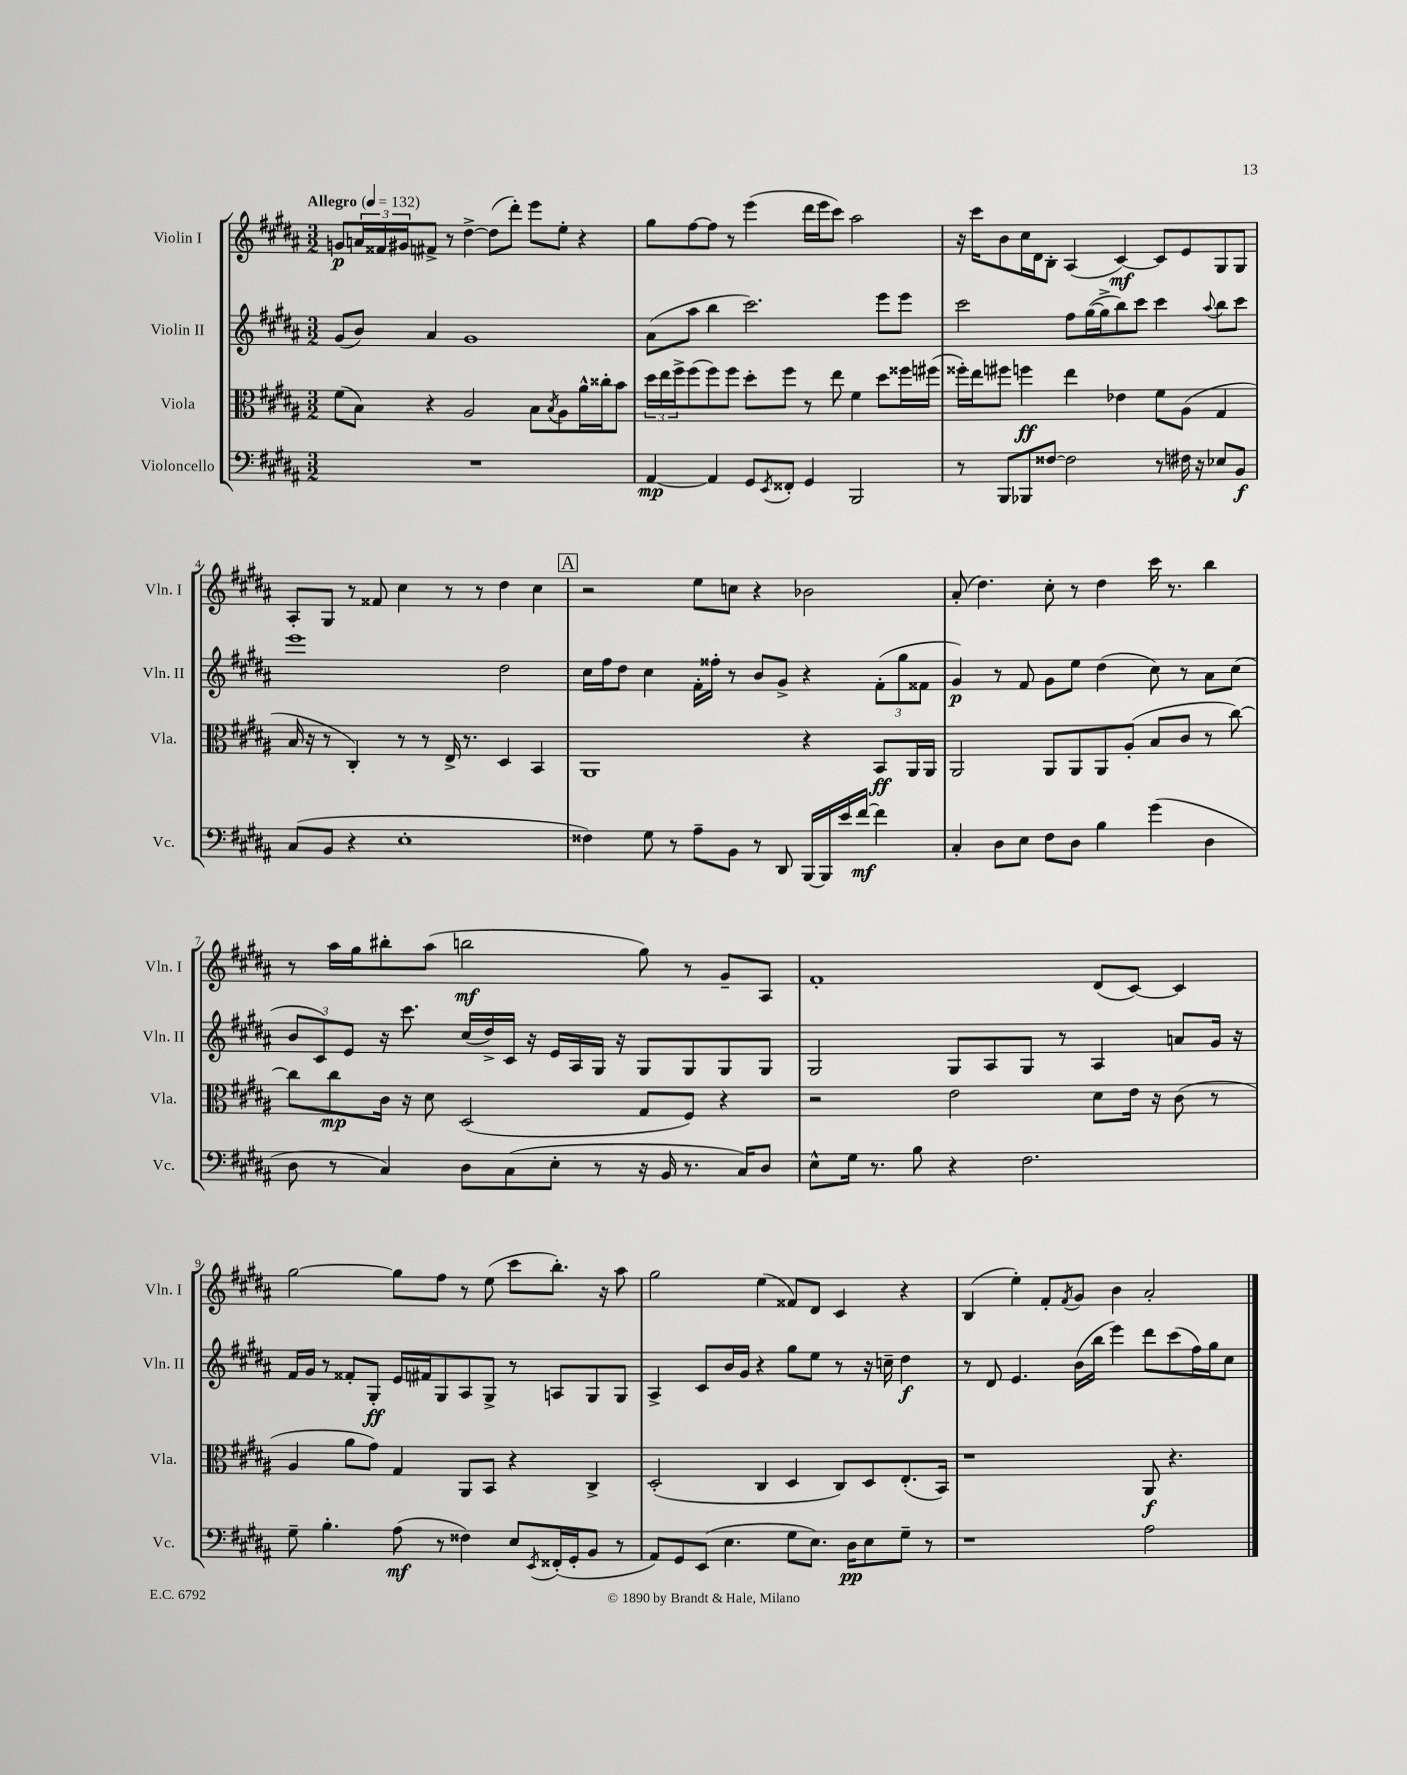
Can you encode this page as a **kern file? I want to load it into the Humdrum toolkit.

**kern	**dynam	**kern	**dynam	**kern	**dynam	**kern	**dynam
*part4	*part4	*part3	*part3	*part2	*part2	*part1	*part1
*staff4	*staff4	*staff3	*staff3	*staff2	*staff2	*staff1	*staff1
*I"Violoncello	*	*I"Viola	*	*I"Violin II	*	*I"Violin I	*
*I'Vc.	*	*I'Vla.	*	*I'Vln. II	*	*I'Vln. I	*
*clefF4	*	*clefC3	*	*clefG2	*	*clefG2	*
*k[f#c#g#d#a#]	*	*k[f#c#g#d#a#]	*	*k[f#c#g#d#a#]	*	*k[f#c#g#d#a#]	*
*M3/2	*	*M3/2	*	*M3/2	*	*M3/2	*
*MM132	*	*MM132	*	*MM132	*	*MM132	*
=1	=1	=1	=1	=1	=1	=1	=1
!	!	!	!	!	!	!LO:TX:a:B:t=Allegro	!
1.r	.	(8f#\L	.	(8g#/L	.	8gn/L	p
.	.	8B\J)	.	8b/J)	.	24an/L	.
.	.	.	.	.	.	24f##X/	.
.	.	.	.	.	.	24g#X/J	.
.	.	4r	.	4a#/	.	8f#X^/J	.
.	.	.	.	.	.	8r	.
.	.	2A#/	.	1g#	.	[4dd#^\	.
.	.	.	.	.	.	(8dd#\L]	.
.	.	.	.	.	.	8ddd#'\J)	.
.	.	8B\L	.	.	.	8eee\L	.
.	.	8qB/	.	.	.	.	.
.	.	8A#\	.	.	.	8ee'\J	.
.	.	16a#^^\L	.	.	.	4r	.
.	.	16cc##X'\J	.	.	.	.	.
.	.	8b\J	.	.	.	.	.
=2	=2	=2	=2	=2	=2	=2	=2
[4AA#/	mp	24dd#\LL	.	(8a#\L	.	8gg#\L	.
.	.	24ee\	.	.	.	.	.
.	.	24ff#^\J	.	.	.	.	.
.	.	(8ff#\	.	8aa#\J	.	[8ff#\	.
4AA#/]	.	8ff#\)	.	4bb\	.	8ff#\J]	.
.	.	8ff#\J	.	.	.	8r	.
8GG#/L	.	8dd#'\L	.	2.ccc#\)	.	(4eee\	.
8qEE/	.	.	.	.	.	.	.
8FF##X'/J	.	8ff#\J	.	.	.	.	.
4GG#/	.	8r	.	.	.	16ddd#\LL	.
.	.	.	.	.	.	16eee\J	.
.	.	8ee\	.	.	.	8ccc#\J)	.
2BBB/	.	4f#\	.	.	.	2aa#\	.
.	.	8dd#\L	.	8eee\L	.	.	.
.	.	16ff##X\L	.	8eee\J	.	.	.
.	.	(16ff#X\JJ	.	.	.	.	.
=3	=3	=3	=3	=3	=3	=3	=3
8r	.	16ff##X'\LL)	.	2ccc#\	.	16r	.
.	.	16ee\J	.	.	.	16ccc#\KL	.
8BBB/L	.	8ff#X\J	.	.	.	8b\	.
8BBB-X/	.	4ffn\	ff	.	.	16cc#\L	.
.	.	.	.	.	.	16d#\J	.
[8F##X/J	.	.	.	.	.	8B'\J	.
2F##\]	.	4ee\	.	8ff#\L	.	(4A#/	.
.	.	.	.	([16gg#\L	.	.	.
.	.	.	.	16gg#^\J]	.	.	.
.	.	4e-X\	.	8bb\)	.	[4c#/)	mf
.	.	.	.	8ccc#\J	.	.	.
8r	.	8f#\L	.	4ccc#\	.	8c#/L]	.
16F#X\	.	(8A#\J	.	.	.	8e/	.
16r	.	.	.	.	.	.	.
.	.	.	.	8qqaa#/	.	.	.
8E-X/L	.	4G#/	.	8bb\L	.	8G#/	.
8BB/J	f	.	.	8ccc#\J	.	8G#/J	.
!!LO:LB:g=z
=4	=4	=4	=4	=4	=4	=4	=4
(8C#/L	.	16B/	.	1eee	.	8A#'/L	.
.	.	16r	.	.	.	.	.
8BB/J	.	8r	.	.	.	8G#/J	.
4r	.	4C#'/)	.	.	.	8r	.
.	.	.	.	.	.	8f##X/	.
1E'	.	8r	.	.	.	4cc#\	.
.	.	8r	.	.	.	.	.
.	.	16E^/	.	.	.	8r	.
.	.	8.r	.	.	.	.	.
.	.	.	.	.	.	8r	.
.	.	4D#/	.	2dd#\	.	4dd#\	.
.	.	4BB/	.	.	.	4cc#\	.
!!LO:REH:place=s1:t=A
=5	=5	=5	=5	=5	=5	=5	=5
4F##X\)	.	1AA#	.	16cc#\LL	.	2r	.
.	.	.	.	16ff#\J	.	.	.
.	.	.	.	8dd#\J	.	.	.
8G#\	.	.	.	4cc#\	.	.	.
8r	.	.	.	.	.	.	.
8A#~\L	.	.	.	16f#'\LL	.	8ee\L	.
.	.	.	.	16ff##X'\JJ	.	.	.
8BB\J	.	.	.	8r	.	8ccn\J	.
8r	.	.	.	8b/L	.	4r	.
8DD#/	.	.	.	8g#^/J	.	.	.
[16BBB/LL	.	4r	.	4r	.	2b-X\	.
16BBB/]	.	.	.	.	.	.	.
16e/	.	.	.	.	.	.	.
[16f#/JJ	mf	.	.	.	.	.	.
4f#\]	.	8BB/L	ff	(12f#'\L	.	.	.
.	.	.	.	12gg#\	.	.	.
.	.	16AA#/L	.	.	.	.	.
.	.	.	.	12f##X\J	.	.	.
.	.	16AA#/JJ	.	.	.	.	.
=6	=6	=6	=6	=6	=6	=6	=6
4C#'/	.	2AA#/	.	4g#/)	p	(8a#'/	.
.	.	.	.	.	.	4.dd#\)	.
8D#\L	.	.	.	8r	.	.	.
8E\J	.	.	.	8f#/	.	.	.
8F#\L	.	8AA#/L	.	8g#\L	.	8cc#'\	.
8D#\J	.	8AA#/	.	8ee\J	.	8r	.
4B\	.	8AA#/	.	(4dd#\	.	4dd#\	.
.	.	(8A#'/J	.	.	.	.	.
(4g#\	.	8B/L	.	8cc#\)	.	16ccc#\	.
.	.	.	.	.	.	8.r	.
.	.	8c#/J	.	8r	.	.	.
4D#\	.	8r	.	8a#\L	.	4bb\	.
.	.	[8cc#\)	.	(8cc#\J	.	.	.
!!LO:LB:g=z
=7	=7	=7	=7	=7	=7	=7	=7
8D#\	.	8cc#\L]	.	12b/L	.	8r	.
.	.	.	.	12c#/)	.	.	.
8r	.	8cc#\	mp	.	.	16aa#\LL	.
.	.	.	.	12e/J	.	.	.
.	.	.	.	.	.	16gg#\J	.
4C#/)	.	16c#\Jk	.	16r	.	8bb#X'\	.
.	.	16r	.	8.ccc#\	.	.	.
.	.	8d#\	.	.	.	(8aa#\J	.
8D#\L	.	(2D#/	.	(16cc#/LL	.	2bbn\	mf
.	.	.	.	16dd#^/)	.	.	.
(8C#\	.	.	.	16c#/JJ	.	.	.
.	.	.	.	16r	.	.	.
8E'\J	.	.	.	16e/LL	.	.	.
.	.	.	.	16A#/	.	.	.
8r	.	.	.	16G#/JJ	.	.	.
.	.	.	.	16r	.	.	.
16r	.	8G#/L	.	8G#/L	.	8gg#\)	.
16BB/	.	.	.	.	.	.	.
8.r	.	8F#/J)	.	8G#/	.	8r	.
.	.	4r	.	8G#/	.	8g#~/L	.
16C#/KL)	.	.	.	.	.	.	.
8D#/J	.	.	.	8G#/J	.	8A#/J	.
=8	=8	=8	=8	=8	=8	=8	=8
8E^^\L	.	2r	.	2G#/	.	1f#'	.
16G#\Jk	.	.	.	.	.	.	.
8.r	.	.	.	.	.	.	.
8B\	.	.	.	.	.	.	.
4r	.	2e\	.	8G#/L	.	.	.
.	.	.	.	8A#/	.	.	.
2.F#\	.	.	.	8G#/J	.	.	.
.	.	.	.	8r	.	.	.
.	.	8d#\L	.	4A#/	.	(8d#/L	.
.	.	16e\Jk	.	.	.	[8c#/J)	.
.	.	16r	.	.	.	.	.
.	.	(8c#\	.	8an/L	.	4c#/]	.
.	.	8r	.	16g#/Jk	.	.	.
.	.	.	.	16r	.	.	.
!!LO:LB:g=z
=9	=9	=9	=9	=9	=9	=9	=9
8G#~\	.	4A#/	.	16f#/LL	.	[2gg#\	.
.	.	.	.	16g#/JJ	.	.	.
4.B'\	.	.	.	8r	.	.	.
.	.	8a#\L	.	8f##X'/L	.	.	.
.	.	8g#\J)	.	8G#'/J	ff	.	.
(8A#\	mf	4G#/	.	16e/LL	.	8gg#\L]	.
.	.	.	.	16f#X/J	.	.	.
8r	.	.	.	8G#/	.	8ff#\J	.
4F##X\)	.	8AA#/L	.	8A#/	.	8r	.
.	.	8BB/J	.	8G#^/J	.	(8ee\	.
8E/L	.	4r	.	8r	.	8ccc#\L	.
8qEE/	.	.	.	.	.	.	.
(16FF##X'/L	.	.	.	8An/L	.	8.bb'\J)	.
16GG#'/J	.	.	.	.	.	.	.
8BB/J	.	4C#^/	.	8G#/	.	.	.
.	.	.	.	.	.	16r	.
8r	.	.	.	8G#/J	.	8aa#\	.
=10	=10	=10	=10	=10	=10	=10	=10
8AA#/L)	.	(2D#'/	.	4A#^/	.	2gg#\	.
8GG#/	.	.	.	.	.	.	.
(8EE/J	.	.	.	8c#/L	.	.	.
4.E\	.	.	.	16b/L	.	.	.
.	.	.	.	16g#/JJ	.	.	.
.	.	4C#/	.	4r	.	(4ee\	.
8G#\L	.	4D#/	.	8gg#\L	.	8f##X/L)	.
8.E\J)	.	.	.	8ee\J	.	8d#/J	.
.	.	8C#/L)	.	8r	.	4c#/	.
16D#\KL	pp	.	.	.	.	.	.
8E\	.	8D#/	.	16r	.	.	.
.	.	.	.	16ccn~\	.	.	.
8G#~\J	.	(8.E'/	.	4dd#\	f	4r	.
8r	.	.	.	.	.	.	.
.	.	16BB/Jk)	.	.	.	.	.
=11	=11	=11	=11	=11	=11	=11	=11
1r	.	1r	.	8r	.	(4B/	.
.	.	.	.	8d#/	.	.	.
.	.	.	.	4.e/	.	4ee'\)	.
.	.	.	.	.	.	8f#'/L	.
.	.	.	.	.	.	8qf#/	.
.	.	.	.	(16b\LL	.	8g#/J	.
.	.	.	.	16bb\JJ	.	.	.
.	.	.	.	4eee\)	.	4b\	.
2A#\	.	8AA#/	f	8ddd#\L	.	2a#'/	.
.	.	4.r	.	(8ccc#\	.	.	.
.	.	.	.	16ff#\L)	.	.	.
.	.	.	.	16gg#\J	.	.	.
.	.	.	.	8cc#\J	.	.	.
==	==	==	==	==	==	==	==
*-	*-	*-	*-	*-	*-	*-	*-
